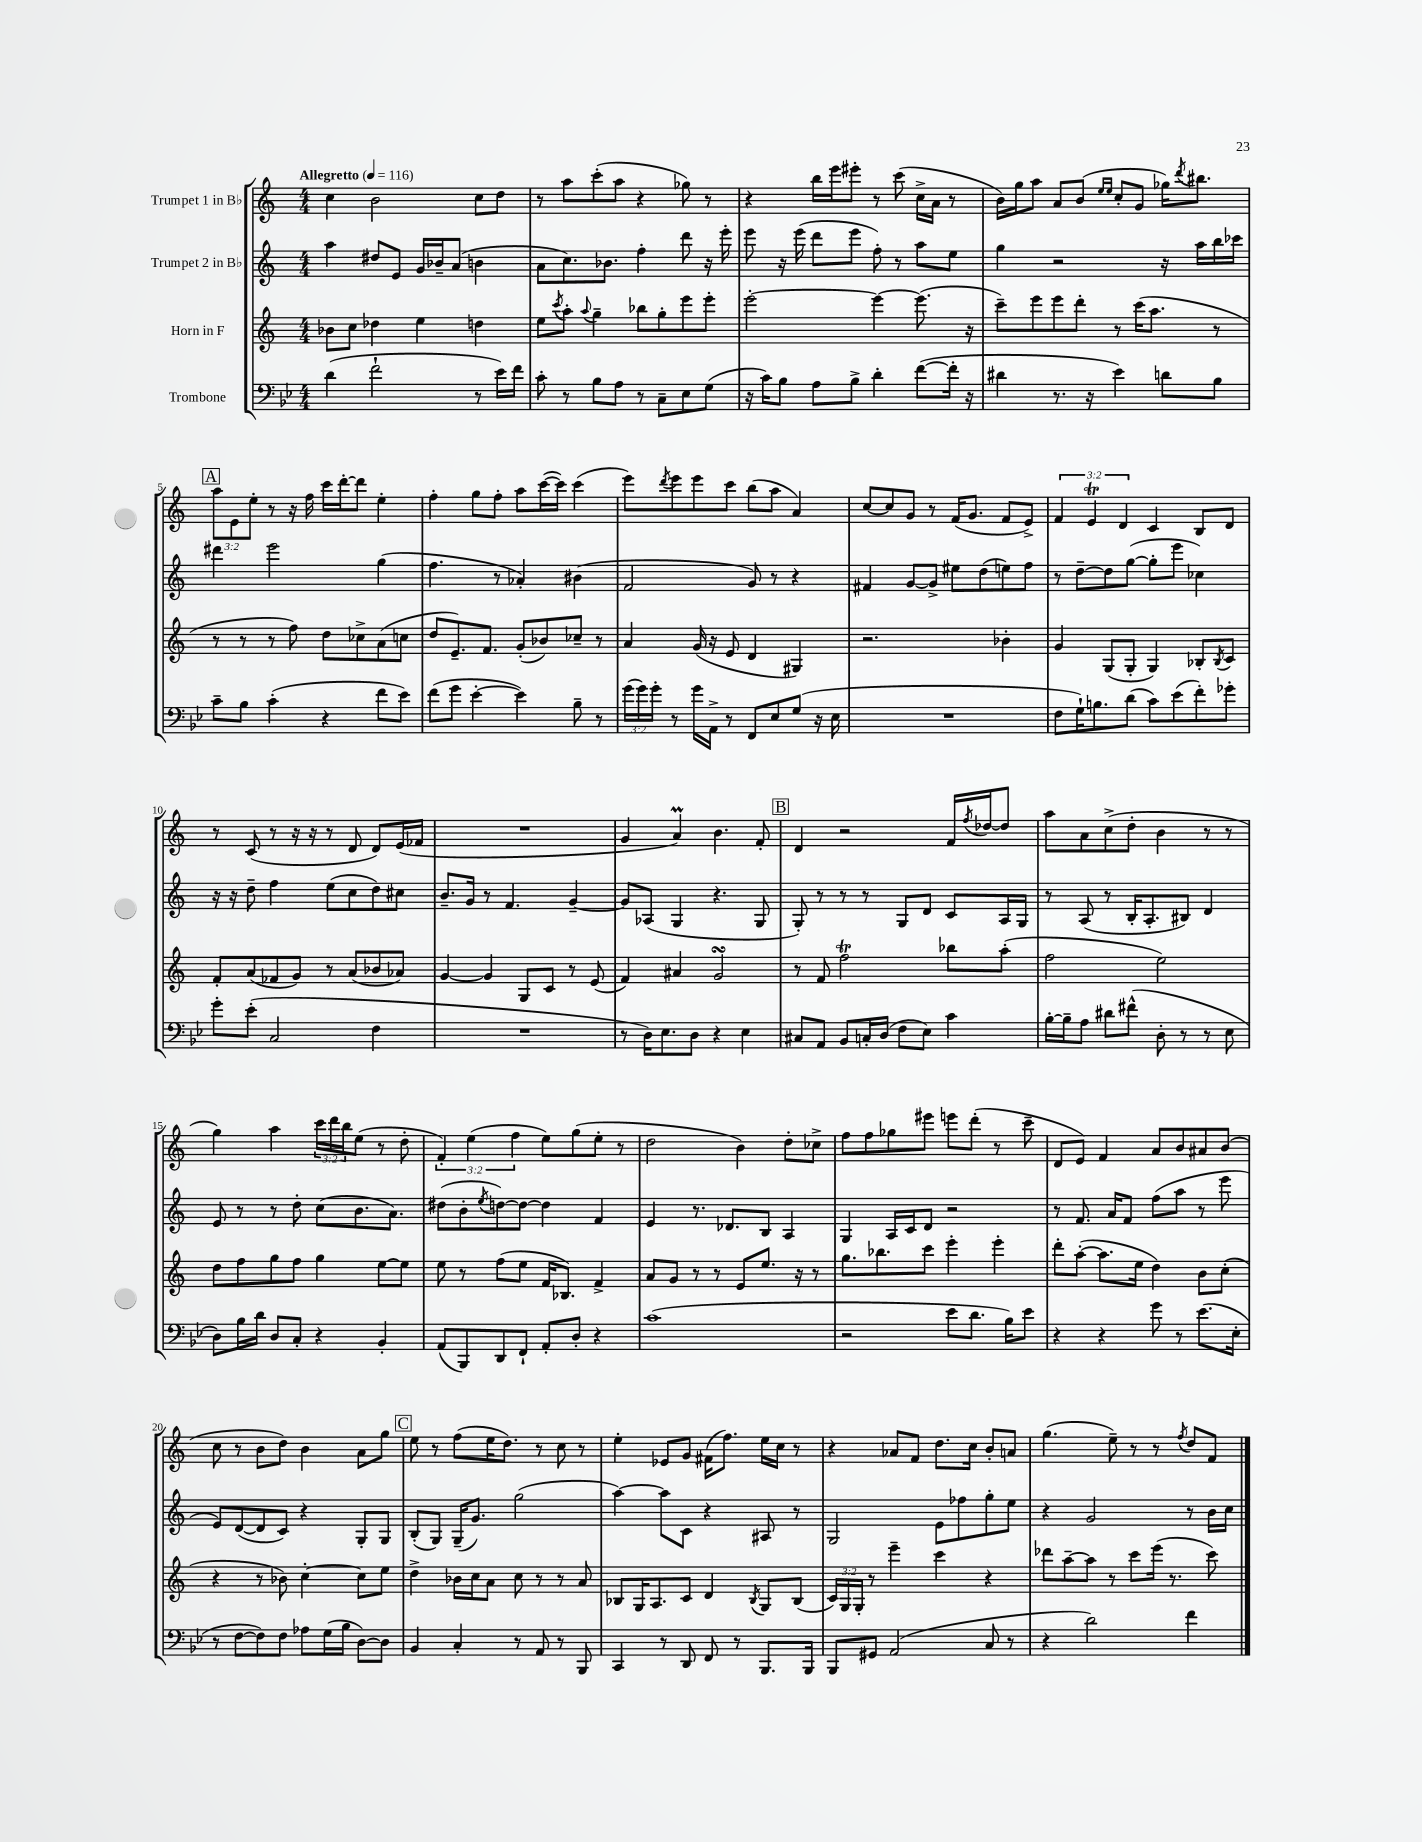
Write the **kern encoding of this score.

**kern	**kern	**kern	**kern
*staff4	*staff3	*staff2	*staff1
*clefF4	*clefG2	*clefG2	*clefG2
*k[b-e-]	*k[]	*k[]	*k[]
*M4/4	*M4/4	*M4/4	*M4/4
*MM116	*MM116	*MM116	*MM116
(4d\	8b-\L	4aa\	4cc\
.	8cc\J	.	.
2f`\	4dd-\	8dd#/L	2b\
.	.	8e/J	.
.	4ee\	16g/LL	.
.	.	16b-~/J	.
.	.	(8a/J	.
8r	4dd\	4b\	8cc\L
16e-\LL)	.	.	8dd\J
16f\JJ	.	.	.
=	=	=	=
8c'\	8ee\L	8a\L	8r
.	8qccc/	.	.
8r	8aa'\J	8.cc\)	8aa\L
.	8qqaa/	.	.
8B-\L	4gg~\	.	(8ccc'\
.	.	8.b-\J	.
8A\J	.	.	8aa\J
8r	8bb-\L	4ff'\	4r
8C~\L	8gg'\	.	.
8E-\	8eee\	8ddd\	8gg-\)
(8G\J	8eee'\J	16r	8r
.	.	16eee'\	.
=	=	=	=
16r	[2eee'\	8eee\	4r
16c\LK)	.	.	.
8B-\J	.	16r	.
.	.	(16eee\	.
8A\L	.	8ddd\L	16bb\LL
.	.	.	16eee\J
8B-^\J	.	8eee\J	8eee#'\J
4d'\	4eee\_	8ff'\)	8r
.	.	8r	(8ccc\
([8f\L	(8.eee\]	8aa\L	16cc^\LL
.	.	.	16a\JJ
16f'\]Jk	.	8ee\J	8r
16r	16r	.	.
=	=	=	=
4d#\	8ccc~\L)	4gg\	16b\LL)
.	.	.	16gg\J
.	8eee\	.	8aa\J
8.r	8eee\	2r	8a/L
.	8ddd'\J	.	(8b/J
16r	.	.	.
.	.	.	16qqee/LL
.	.	.	16qqee/JJ
4e-\)	8r	.	8cc'/L
.	(16ccc\LK	.	8g/J
.	8.aa\J	.	.
8d\L	.	16r	16gg-\LK)
.	.	.	8qddd/
.	.	16aa\LL	8.bb#\J
8B-\J	8r	16bb\	.
.	.	16ccc-\JJ	.
=	=	=	=
8c~\L	8r	4ddd#\	12aa\L
.	.	.	12e\
8B-\J	8r	.	.
.	.	.	12ee'\J
(4c'\	8r	2eee\	8r
.	8ff\)	.	16r
.	.	.	16ff\
4r	8dd\L	.	16ccc\LL
.	.	.	[16ddd'\J
.	8cc-^\	.	8ddd\]J
8f\L	(8a\	(4gg\	4ee'\
8e-\J)	8cc\J	.	.
=	=	=	=
(8f\L	8dd/L	4.ff\	4ff'\
8g\J	8.e~/)	.	.
[4e-'\	.	.	8gg\L
.	8.f/J	.	.
.	.	8r	8ff'\J
4e-\])	(8g'/L	4a-'/)	8aa\L
.	8b-/)	.	([16ccc\L
.	.	.	16ccc\]JJ)
8B-~\	8cc-~/J	(4b#\	(4ccc\
8r	8r	.	.
=	=	=	=
(24g\LL	4a/	2f/	8eee\L)
24g\)	.	.	.
24g'\JJ	.	.	.
.	.	.	8qddd/
8r	.	.	8eee\
16g\LL	(16g/	.	8eee\
16AA^\JJ	16r	.	.
8r	8e/	.	8ccc\J
8FF/L	4d/	8g/)	(8bb\L
8E-/	.	8r	8aa\J
(8G/J	4G#/)	4r	4a/)
16r	.	.	.
16E-\	.	.	.
=	=	=	=
1r	2.r	4f#/	[8cc/L
.	.	.	8cc/]
.	.	[8g/L	8g/J
.	.	8g^/]J	8r
.	.	8ee#\L	(16f/LK
.	.	.	8.g/J
.	.	(8dd\	.
.	4b-'\	8ee\)	8f/L
.	.	8ff\J	8e^/J)
=	=	=	=
8F\L	4g/	8r	6f/
16G`\K)	.	[8dd~\L	.
.	.	.	6e/
8.B\	.	.	.
.	(8G/L	8dd\]	.
.	.	.	6d/
(8d\J	8G'/J	([8gg\J	.
8c\L)	4G/)	8gg'\]L	4c/
(8e-\	.	8eee\J	.
8f'\)	8B-'/L	4cc-\)	8B/L
.	8qB-/	.	.
8g-'\J	8c/J	.	8d/J
=	=	=	=
8g'\L	8f'/L	16r	8r
.	.	16r	.
(8e-'\J	(8a/	8dd~\	(8c/
2C/	8f-/	4ff\	8r
.	8g/J)	.	16r
.	.	.	16r
.	8r	(8ee\L	8r
.	(8a/L	8cc\	8d/
4F\	8b-/	8dd\)	8d/L)
.	8a-/J)	8cc#\J	(16e/L
.	.	.	16f-/JJ
=	=	=	=
1r	[4g/	8.b~/L	1r
.	.	16g/Jk	.
.	4g/]	8r	.
.	.	4.f/	.
.	8G/L	.	.
.	8c/J	.	.
.	8r	[4g~/	.
.	(8e/	.	.
=	=	=	=
8r	4f/)	8g/]L	4g/
16D\LK)	.	(8A-/J	.
8.E-\	.	.	.
.	4a#/	4G/	4a/)
8D\J	.	.	.
4r	2g/	4.r	4.b\
4E-\	.	.	.
.	.	8G/	8f'/
=	=	=	=
8C#/L	8r	8G'/)	4d/
8AA/J	8f/	8r	.
8BB-/L	2ff\	8r	2r
16C'/L	.	8r	.
(16D/JJ	.	.	.
8F\L	.	8G/L	.
8E-\J)	.	8d/J	.
4c\	8bb-\L	8c/L	16f/LL
.	.	.	8qff/
.	.	.	[16dd-/J
.	(8aa'\J	16A/L	8dd-/]J
.	.	16G/JJ	.
=	=	=	=
[16B-'\LL	2ff\	8r	8aa\L
16B-~\]J	.	.	.
8A\J	.	(8A/	8a\
8d#\L	.	8r	(8cc^\
(8f#^^\J	.	16B'/LK	8dd'\J
.	.	8.A'/	.
8D'\	2ee\)	.	4b\
8r	.	8B#/J)	.
8r	.	4d/	8r
8E-\	.	.	8r
=	=	=	=
8D\L)	8dd\L	8e/	4gg\)
16B-\L	8ff\	8r	.
16d\JJ	.	.	.
8D/L	8gg\	8r	4aa\
8C'/J	8ff\J	8dd'\	.
4r	4gg\	(8cc\L	24ccc\LL
.	.	.	24ddd\
.	.	.	24bb\J
.	.	8.b\	(8ee\J
4BB-'/	[8ee\L	.	8r
.	.	8.a\J)	.
.	8ee\]J	.	8dd'\
=	=	=	=
(8AA/L	8ee\	(8dd#\L	6f'/)
8BBB-/)	8r	8b'\	.
.	.	.	(6ee\
.	.	8qee/	.
8DD/	(8ff\L	[8dd\)	.
.	.	.	6ff\
8FF`/J	8ee\J	8dd\_J	.
8AA'/L	16f/LK	4dd\]	8ee\L)
.	8.B-/J)	.	.
8D'/J	.	.	(8gg\
4r	4f^/	4f/	8ee'\J
.	.	.	8r
=	=	=	=
(1c	8a/L	4e/	2dd\
.	8g/J	.	.
.	8r	8.r	.
.	8r	.	.
.	.	8.d-/L	.
.	8e/L	.	4b\)
.	8.ee/J	8B/J	.
.	.	4A/	8dd'\L
.	16r	.	.
.	8r	.	8cc-^\J
=	=	=	=
2r	8.gg\L	4G/	8ff\L
.	.	.	8ff\
.	8.bb-\	.	.
.	.	16A/LL	8gg-\
.	.	16c/J	.
.	8ccc\J	8d/J	8eee#\J
8e-\L	4eee'\	2r	8eee\L
8.d\J	.	.	(8ddd'\J
.	4eee'\	.	8r
16B-\LK)	.	.	.
8e-\J	.	.	8ccc~\
=	=	=	=
4r	8ddd'\L	8r	8d/L
.	([8aa'\J	8.f/	8e/J)
4r	8.aa\]L	.	4f/
.	.	16a/LK	.
.	.	8f/J	.
.	16ee\Jk	.	.
8g\	4dd\)	(8ff\L	8a/L
8r	.	8aa\J	8b/
(8.e-\L	8b\L	8r	8a#/
.	(8cc'\J	8eee\	(8b/J
16E-'\Jk	.	.	.
=	=	=	=
8r	4r	8e/L)	8cc\
[8F\L	.	([8d/	8r
8F\])	8r	8d/]	8b\L
8F\J	8b-\)	8c/J)	8dd\J)
8A-\L	[4cc'\	4r	4b\
(16G\L	.	.	.
16B-\JJ	.	.	.
[8D\L)	8cc\]L	8G'/L	8a\L
8D\]J	8ee\J	8G/J	8gg\J
=	=	=	=
4BB-/	4dd^\	(8B'/L	8ee\
.	.	8G/J)	8r
4C'/	16b-\LL	(16G~/LK	(8ff\L
.	16cc\J	8.g/J)	.
.	8a\J	.	16ee\K
.	.	.	8.dd\J)
8r	8cc\	(2gg\	.
8AA/	8r	.	8r
8r	8r	.	8cc\
8BBB-/	8a/	.	8r
=	=	=	=
4CC/	8B-/L	[4aa\)	4ee'\
.	16G/K	.	.
.	8.A/	.	.
8r	.	8aa\]L	8e-/L
8DD/	8c/J	8c\J	8g/J
8FF/	4d/	4r	(16f#\LK
.	.	.	8.ff\J)
8r	.	.	.
.	8qB-/	.	.
8.BBB-/L	8G/L	8A#/	16ee\LL
.	.	.	16cc\JJ
.	(8B-/J	8r	8r
16BBB-/Jk	.	.	.
=	=	=	=
8BBB-/L	24c/LL)	2G/	4r
.	24G/	.	.
.	24G'/JJ	.	.
8GG#/J	8r	.	.
(2AA/	4eee~\	.	8a-/L
.	.	.	8f/J
.	4ccc\	8e\L	8.dd\L
.	.	8ff-\	.
.	.	.	16cc\Jk
8C/	4r	8gg'\	8b'/L
8r	.	8ee\J	8a/J
=	=	=	=
4r	8ddd-\L	4r	(4.gg\
.	[8aa~\	.	.
2d\)	8aa\]J	2g/	.
.	8r	.	8ee~\)
.	8ccc\L	.	8r
.	(16eee\Jk	.	8r
.	8.r	.	.
.	.	.	8qff/
4f\	.	8r	8dd/L
.	8ccc\)	16b\LL	8f/J
.	.	16cc\JJ	.
==	==	==	==
*-	*-	*-	*-
